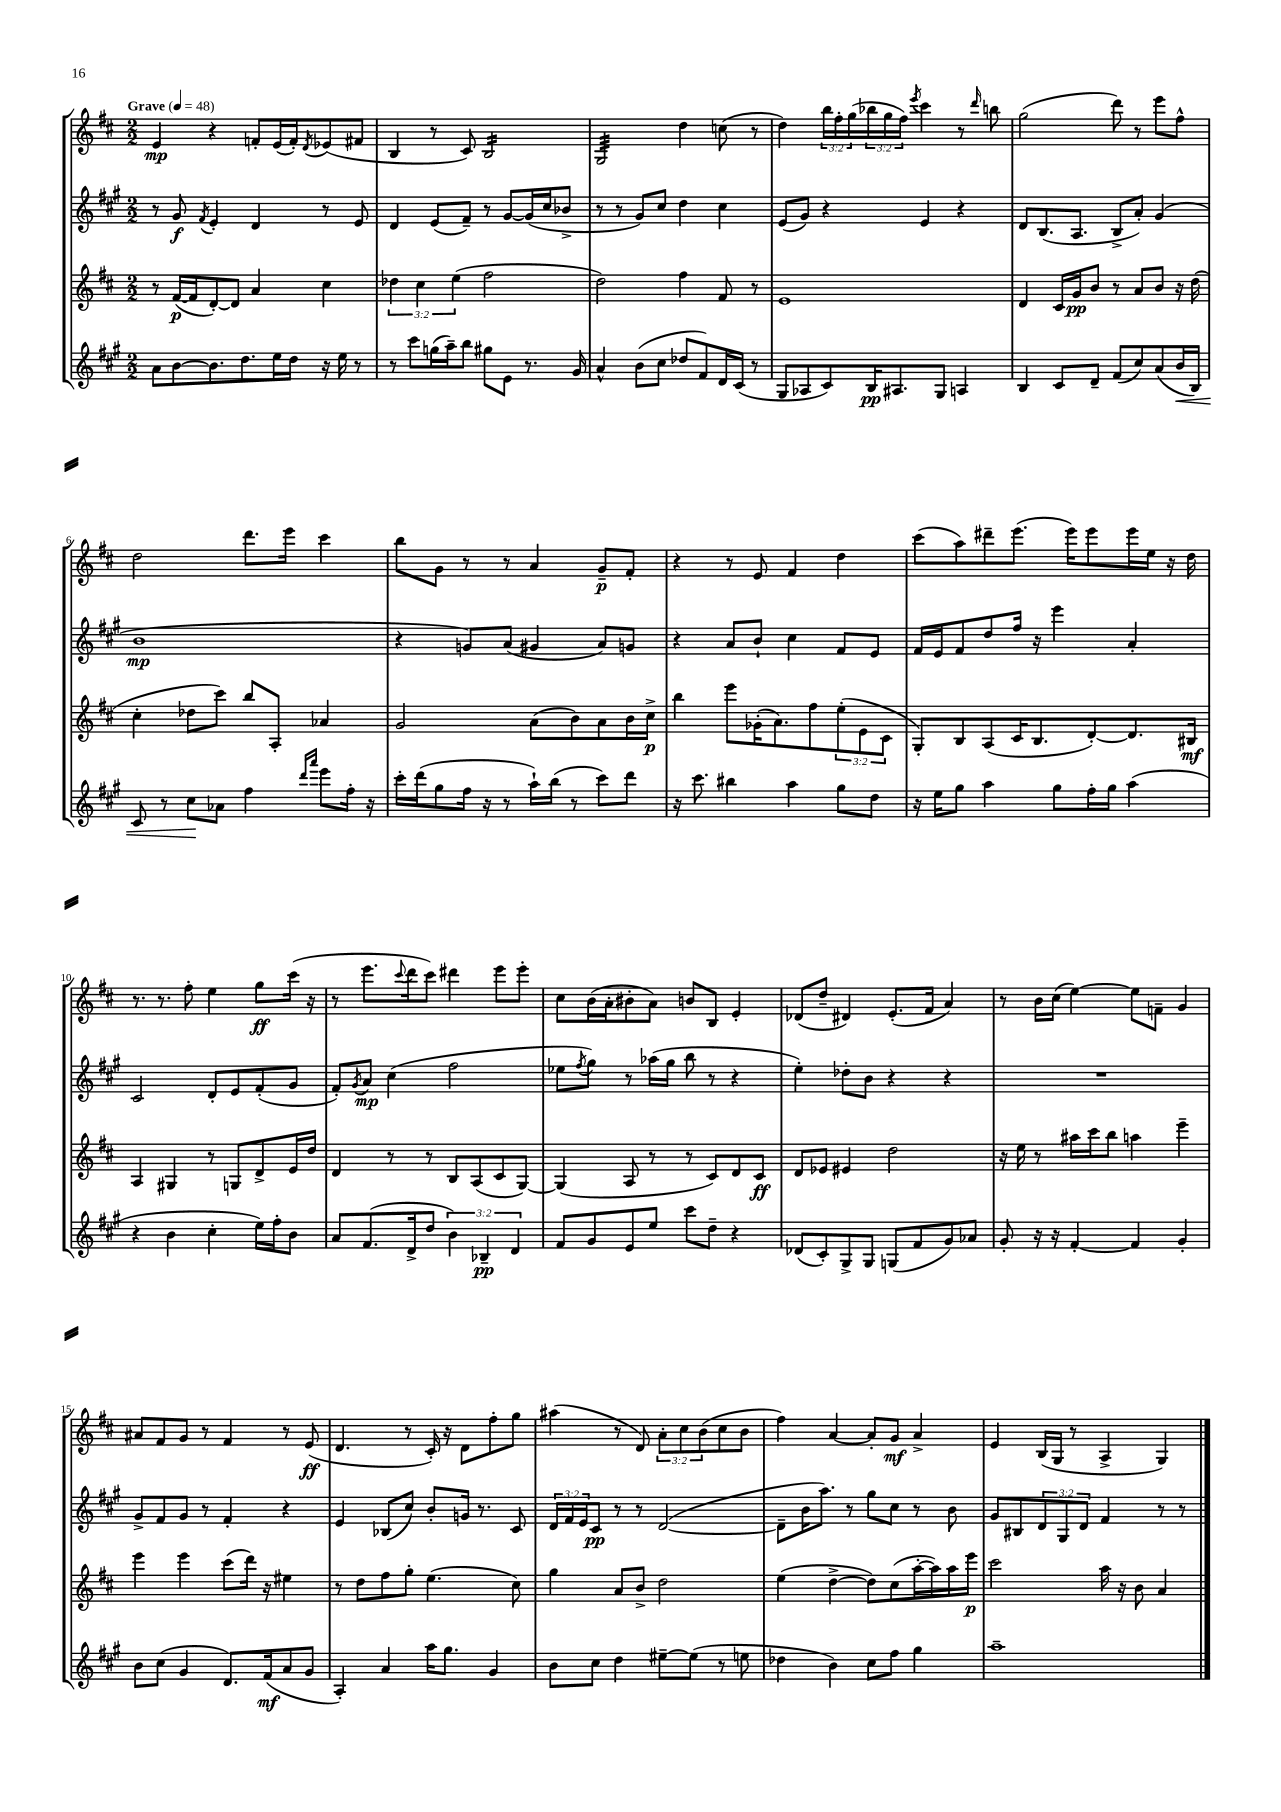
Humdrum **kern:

**kern	**kern	**kern	**kern
*staff4	*staff3	*staff2	*staff1
*clefG2	*clefG2	*clefG2	*clefG2
*k[f#c#g#]	*k[f#c#]	*k[f#c#g#]	*k[f#c#]
*M2/2	*M2/2	*M2/2	*M2/2
*MM48	*MM48	*MM48	*MM48
8a\L	8r	8r	4e/
[8b\	([16f#/LL	8g#/	.
.	16f#/]J	.	.
.	.	8qf#/	.
8.b\]	[8d'/)	4e'/	4r
.	8d/]J	.	.
8.dd\	.	.	.
.	4a/	4d/	8f'/L
16ee\L	.	.	(16e/L
16dd\JJ	.	.	16f'/J)
.	.	.	8qd/
16r	4cc#\	8r	(8e-/
16ee\	.	.	.
8r	.	8e/	8f#/J
=	=	=	=
8r	6dd-\	4d/	4B/
8ccc#\L	.	.	.
.	6cc#\	.	.
(16gg\L	.	(8e/L	8r
16aa~\J)	.	.	.
.	(6ee\	.	.
8bb\J	.	8f#~/J)	8c#/)
8gg#\L	2ff#\	8r	2B/
8e\J	.	[8g#/L	.
8.r	.	(16g#/]L	.
.	.	16cc#/J	.
.	.	8b-^/J	.
16g#/	.	.	.
=	=	=	=
4a^^/	2dd\)	8r	2G/
.	.	8r	.
(8b\L	.	8g#/L)	.
8cc#\J	.	8cc#/J	.
8dd-/L	4ff#\	4dd\	4dd\
8f#/)	.	.	.
16d/L	8f#/	4cc#\	(8cc\
(16c#/JJ	.	.	.
8r	8r	.	8r
=	=	=	=
8G#/L	1e	(8e/L	4dd\)
8A-/	.	8g#/J)	.
8c#/)	.	4r	24bb\LL
.	.	.	24ff#'\
.	.	.	(24gg\
16B/K	.	.	24bb-\
.	.	.	24gg\
8.A#/	.	.	.
.	.	.	24ff#\JJ)
.	.	.	8qeee/
.	.	4e/	4ccc#\
8G#/J	.	.	.
4A/	.	4r	8r
.	.	.	16qqddd/
.	.	.	8bb\
=	=	=	=
4B/	4d/	8d/L	(2gg\
.	.	(8.B/	.
8c#/L	16c#/LL	.	.
.	16g/J	8.A/J	.
8d~/J	8b/J	.	.
(8f#/L	8r	8B^/L	8ddd\)
8cc#/)	8a/L	8a'/J)	8r
(8a/	8b/J	(4g#/	8eee\L
16b/L	16r	.	8ff#^^\J
16B/JJ)	(16dd\	.	.
=	=	=	=
8c#/	4cc#'\	1b	2dd\
8r	.	.	.
8cc#\L	8dd-\L	.	.
8a-\J	8ccc#\J)	.	.
4ff#\	8bb/L	.	8.ddd\L
.	8A'/J	.	.
.	.	.	16eee\Jk
16qqddd/LL	.	.	.
16qqaaa/JJ	.	.	.
8eee\L	4a-/	.	4ccc#\
16ff#'\Jk	.	.	.
16r	.	.	.
=	=	=	=
16ccc#'\LL	2g/	4r	8bb\L
(16ddd\J	.	.	.
8gg#\	.	.	8g\J
16ff#\Jk	.	8g/L)	8r
16r	.	.	.
8r	.	(8a/J	8r
16aa`\LL)	(8a\L	4g#/	4a/
(16bb\JJ	.	.	.
8r	8b\)	.	.
8ccc#\L)	8a\	8a/L)	8g~/L
8ddd\J	16b\L	8g/J	8f#'/J
.	16cc#^\JJ	.	.
=	=	=	=
16r	4bb\	4r	4r
8.ccc#\	.	.	.
4bb#\	8eee\L	8a/L	8r
.	(16g-'\K	8b`/J	8e/
.	8.a\)	.	.
4aa\	.	4cc#\	4f#/
.	8ff#\	.	.
8gg#\L	(12ee'\	8f#/L	4dd\
.	12e\	.	.
8dd\J	.	8e/J	.
.	12c#\J	.	.
=	=	=	=
16r	8G'/L)	16f#/LL	(8ccc#\L
16ee\LK	.	16e/J	.
8gg#\J	8B/	8f#/	8aa\)
4aa\	(8A/	8dd/	8ddd#~\
.	16c#/K	16ff#/Jk	(8.eee\J
.	8.B/	16r	.
8gg#\L	.	4eee\	.
.	.	.	16eee\LK)
16ff#'\L	[8d'/)	.	8eee\
16gg#\JJ	.	.	.
(4aa\	8.d/]	4a'/	16eee\L
.	.	.	16ee\JJ
.	.	.	16r
.	16B#/Jk	.	16dd\
=	=	=	=
4r	4A/	2c#/	8.r
.	.	.	8.r
4b\	4G#/	.	.
.	.	.	8ff#'\
4cc#'\	8r	8d'/L	4ee\
.	8G/L	8e/	.
16ee\LL)	8d^/	(8f#'/	8gg\L
16ff#'\J	.	.	.
8b\J	16e/L	8g#/J	(16ccc#\Jk
.	16dd/JJ	.	16r
=	=	=	=
8a/L	4d/	8f#'/L)	8r
.	.	8qg#/	.
(8.f#/	.	8a/J	8.eee\L
.	8r	(4cc#\	.
.	.	.	8qqccc#/
16d^/k	.	.	16ddd\k
8dd/J	8r	.	8ccc#\J)
6b\)	8B/L	2ff#\	4ddd#\
.	(8A/	.	.
6B-~/	.	.	.
.	8c#/	.	8eee\L
6d/	.	.	.
.	[8G/J)	.	8eee'\J
=	=	=	=
8f#/L	(4G/]	8ee-\L	8cc#\L
.	.	8qff#/	.
8g#/	.	8gg#\J)	(16b\L
.	.	.	16a'\J
8e/	8A/	8r	8b#'\
8ee/J	8r	(16aa-\LL	8a\J)
.	.	16gg#\JJ	.
8ccc#\L	8r	8bb\	8b/L
8dd~\J	8c#/L)	8r	8B/J
4r	8d/	4r	4e'/
.	8c#/J	.	.
=	=	=	=
(8d-/L	8d/L	4ee'\)	(8d-/L
8c#'/)	8e-/J	.	8dd~/J
8G#^/	4e#/	8dd-'\L	4d#/)
8G#/J	.	8b\J	.
(8G/L	2dd\	4r	(8.e'/L
8f#/	.	.	.
.	.	.	16f#/Jk
8g#/)	.	4r	4a/)
8a-/J	.	.	.
=	=	=	=
8g#'/	16r	1r	8r
.	16ee\	.	.
16r	8r	.	16b\LL
16r	.	.	(16cc#\JJ
[4f#'/	16aa#\LL	.	[4ee\)
.	16ccc#\J	.	.
.	8bb\J	.	.
4f#/]	4aa\	.	8ee\]L
.	.	.	8f~\J
4g#'/	4eee~\	.	4g/
=	=	=	=
8b\L	4eee\	8g#^/L	8a#/L
(8cc#\J	.	8f#/	8f#/
4g#/	4eee\	8g#/J	8g/J
.	.	8r	8r
8.d/L)	(8ccc#\L	4f#'/	4f#/
.	16ddd\Jk)	.	.
(16f#/k	16r	.	.
8a/	4ee#\	4r	8r
8g#/J	.	.	(8e/
=	=	=	=
4A'/)	8r	4e/	4.d/
.	8dd\L	.	.
4a/	8ff#\	(8B-/L	.
.	8gg'\J	8cc#/J)	8r
16aa\LK	(4.ee\	8b'/L	16c#'/)
8.gg#\J	.	.	16r
.	.	16g/Jk	8d\L
.	.	8.r	.
4g#/	.	.	8ff#'\
.	8cc#\)	8c#/	8gg\J
=	=	=	=
8b\L	4gg\	24d/LL	(4aa#\
.	.	24f#/	.
.	.	24e/J	.
8cc#\J	.	8c#/J	.
4dd\	8a/L	8r	8r
.	8b^/J	8r	8d/)
[8ee#~\L	2dd\	([2d/	12a'\L
.	.	.	12cc#\
(8ee#\]J	.	.	.
.	.	.	(12b\
8r	.	.	8cc#\
8ee\	.	.	8b\J
=	=	=	=
4dd-\	(4ee\	8d~\]L	4ff#\)
.	.	16b\K	.
.	.	8.aa\J)	.
4b\)	[4dd^\	.	[4a/
.	.	8r	.
8cc#\L	8dd\]L)	8gg#\L	8a'/]L
8ff#\J	(8cc#\	8cc#\J	8g/J
4gg#\	[16aa'\L	8r	4a^/
.	16aa\])	.	.
.	16aa\	8b\	.
.	16eee\JJ	.	.
=	=	=	=
1aa~	2ccc#\	8g#/L	4e/
.	.	8B#/	.
.	.	12d/	(16B/LL
.	.	.	16G/JJ
.	.	12G#/	.
.	.	.	8r
.	.	12d/J	.
.	16aa\	4f#/	4A^/
.	16r	.	.
.	8b\	.	.
.	4a/	8r	4G/)
.	.	8r	.
==	==	==	==
*-	*-	*-	*-
